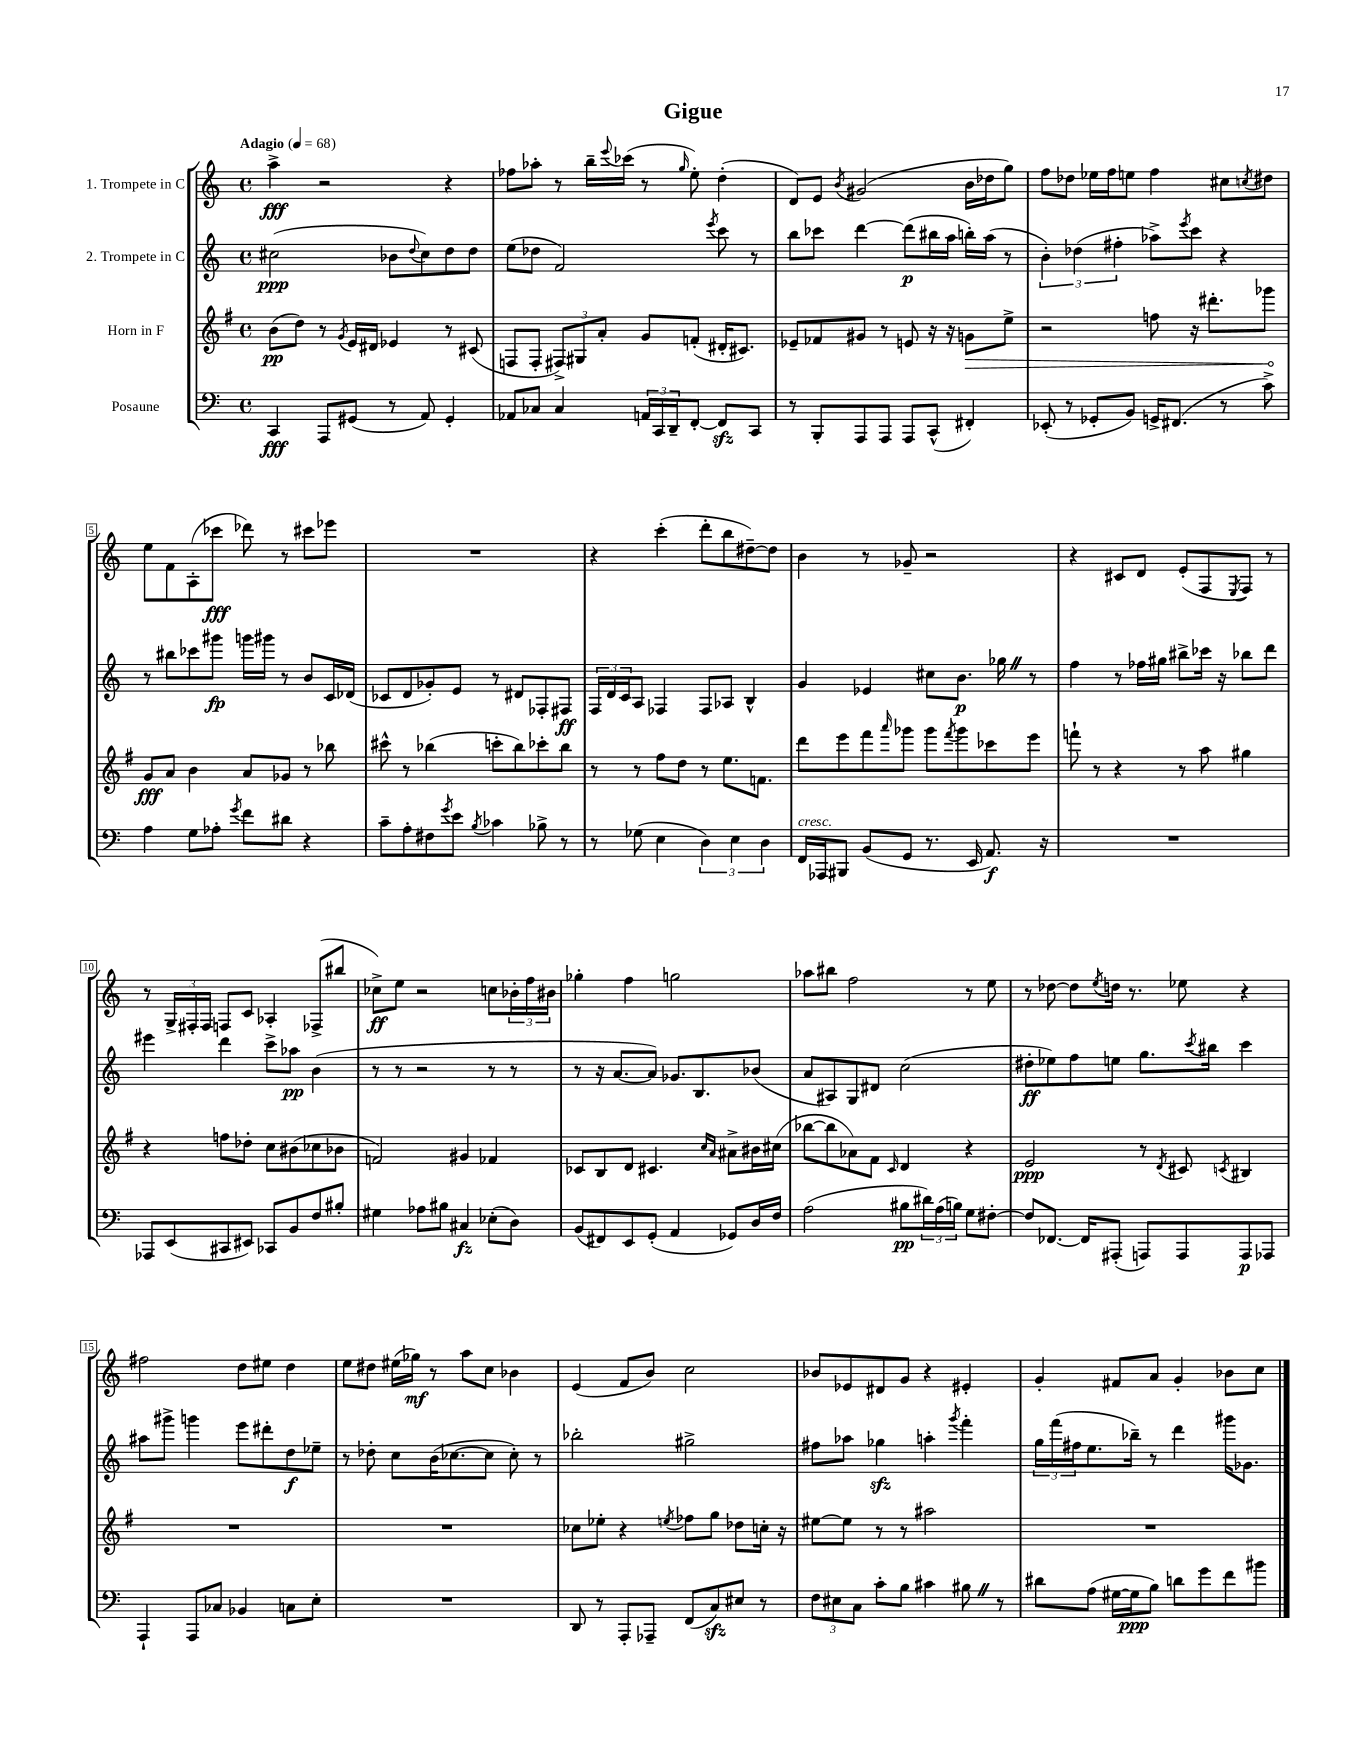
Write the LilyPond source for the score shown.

\header { title = "Gigue" }
<<
\new StaffGroup <<
\new Staff = "s0" \with { instrumentName = "1. Trompete in C" } {
    \clef treble \key c \major \defaultTimeSignature \time 4/4 \tempo "Adagio" 4 = 68
    a''4->\fff r2 r4 |
    fes''8 aes''8-. r8 b''16-- \appoggiatura { e'''8 } ces'''16( r8 \grace { g''16 } e''8-.) d''4-.( |
    d'8) e'8 \acciaccatura { b'8 } gis'2( b'16 des''16 g''8) |
    f''8 des''8 ees''16 f''16 e''8 f''4 cis''8 \acciaccatura { c''8 } dis''8 |
    e''8 f'8 a8-.( ces'''8\fff des'''8) r8 cis'''8 ees'''8 |
    R1 |
    r4 c'''4-.( d'''8-. b''8 dis''8~--) dis''8 |
    b'4 r8 ges'8-- r2 |
    r4 cis'8 d'8 e'8-.( f8 \acciaccatura { e8 } f8) r8 |
    r8 \tuplet 3/2 { g16-> fis16-. fis16 } f8 c'8 aes4-. fes8->( bis''8 |
    ces''8->\ff) e''8 r2 c''8 \tuplet 3/2 { bes'16-. f''16 bis'16 } |
    ges''4-. f''4 g''2 |
    aes''8 bis''8 f''2 r8 e''8 |
    r8 des''8~ des''8 \acciaccatura { e''8 } d''16 r8. ees''8 r4 |
    fis''2 d''8 eis''8 d''4 |
    e''8 dis''8 eis''16( ges''16\mf) r8 a''8 c''8 bes'4 |
    e'4( f'8 b'8) c''2 |
    bes'8 ees'8 dis'8 g'8 r4 eis'4-. |
    g'4-. fis'8 a'8 g'4-. bes'8 c''8 \bar "|." |
}
\new Staff = "s1" \with { instrumentName = "2. Trompete in C" } {
    \clef treble \key c \major \defaultTimeSignature \time 4/4
    cis''2\ppp( bes'8 \appoggiatura { d''8 } cis''8) d''8 d''8 |
    e''8( des''8 f'2) \acciaccatura { e'''8 } c'''8 r8 |
    b''8 ces'''8 d'''4~ d'''8\p( bis''16 a''16 b''16-.) a''16( r8 |
    \tuplet 3/2 { b'4-.) des''4( fis''4-. } aes''8->) \acciaccatura { e'''8 } c'''8 r4 |
    r8 bis''8 ces'''8 gis'''8\fp g'''16 gis'''16 r8 b'8 c'16 des'16( |
    ces'8 d'8 ges'8-.) e'8 r8 dis'8 fes8-. fis8\ff |
    \tuplet 3/2 { f16 d'16 c'16 } a8 fes4 fes8 aes8 b4-^ |
    g'4 ees'4 cis''8 b'8.\p ges''16 \once \override BreathingSign.text = \markup { \musicglyph "scripts.caesura.straight" } \breathe r8 |
    f''4 r8 fes''16 gis''16 bis''8-> ces'''16 r16 bes''8 d'''8 |
    eis'''4 d'''4 c'''8-> aes''8\pp b'4( |
    r8 r8 r2 r8 r8 |
    r8 r16 a'8.~ a'8) ges'8. b8. bes'8( |
    a'8 ais8) g8 dis'8 c''2( |
    dis''8-.\ff ees''8) f''8 e''8 g''8. \acciaccatura { c'''8 } bis''16 c'''4 |
    ais''8 gis'''8-> g'''4 e'''8 dis'''8-. d''8\f ees''8-- |
    r8 des''8-. c''8 b'16( ces''8.~ ces''8 ces''8-.) r8 |
    bes''2-. gis''2-> |
    fis''8 aes''8 ges''4\sfz a''4-. \acciaccatura { g'''8 } f'''4-. |
    \tuplet 3/2 { g''16 f'''16( fis''16 } e''8. bes''16--) r8 d'''4 gis'''16 ges'8. \bar "|." |
}
\new Staff = "s2" \with { instrumentName = "Horn in F" } {
    \clef treble \key g \major \defaultTimeSignature \time 4/4
    b'8\pp( d''8) r8 \acciaccatura { g'8 } e'16 dis'16 ees'4 r8 cis'8( |
    f8 f8-. \tuplet 3/2 { fis8->) gis8 a'8-. } g'8 f'8-.( dis'16-. cis'8.) |
    ees'8-- fes'8 gis'8 r8 e'8 r16 r16 \once \override Hairpin.circled-tip = ##t g'8\> e''8-> |
    r2 f''8 r16 dis'''8.-. ges'''8\! |
    g'8\fff a'8 b'4 a'8 ges'8 r8 bes''8 |
    cis'''8-^ r8 bes''4( c'''8-. bes''8) ces'''8-. bes''8 |
    r8 r8 fis''8 d''8 r8 e''8. f'8. |
    d'''8 e'''8 fis'''8 \grace { a'''16 } ges'''8 ges'''8 \acciaccatura { fis'''8 } ges'''8 ces'''8 e'''8 |
    f'''8-! r8 r4 r8 a''8 gis''4 |
    r4 f''8 des''8-. c''8 bis'8( ces''8 bes'8 |
    f'2) gis'4 fes'4 |
    ces'8 b8 d'8 cis'4. \grace { c''16 a'16 } ais'8-> bis'16 cis''16( |
    bes''8~ bes''8 aes'8) fis'8 \grace { c'16 } d'4 r4 |
    e'2\ppp r8 \acciaccatura { d'8 } cis'8 \acciaccatura { c'8 } bis4 |
    R1 |
    R1 |
    ces''8 ees''8-. r4 \acciaccatura { e''8 } fes''8 g''8 des''8 c''16-. r16 |
    eis''8~ eis''8 r8 r8 ais''2 |
    R1 \bar "|." |
}
\new Staff = "s3" \with { instrumentName = "Posaune" } {
    \clef bass \key c \major \defaultTimeSignature \time 4/4
    c,4\fff a,,8 gis,8( r8 a,8) gis,4-. |
    aes,8 ces8 ces4 \tuplet 3/2 { a,16 c,16 d,16-- } f,8~-. f,8\sfz c,8 |
    r8 b,,8-. a,,8 a,,8 a,,8 c,8-^( fis,4-.) |
    ees,8-.( r8 ges,8-. b,8) g,16-> fis,8.( r8 c'8->) |
    a4 g8 aes8-. \acciaccatura { g'8 } f'8 dis'8 r4 |
    c'8-- a8-. fis8 \acciaccatura { g'8 } e'8 \acciaccatura { b8 } ces'4 bes8-> r8 |
    r8 ges8( e4 \tuplet 3/2 { d4) e4 d4 } |
    f,16^\markup { \italic "cresc." } aes,,16 bis,,8 b,8( g,8 r8. e,16 a,8.\f) r16 |
    R1 |
    aes,,8 e,8( cis,8 eis,8) ces,8 b,8 f8 bis8-. |
    gis4 aes8 bis8 cis4\fz ees8-.( d8) |
    b,8( fis,8) e,8 g,8-.( a,4 ges,8) d16 f16 |
    a2( bis8\pp \tuplet 3/2 { dis'16) a16( b16) } g8 fis8~-. |
    fis8 fes,8.~ fes,16 ais,,8-.( a,,8) a,,8 a,,8\p aes,,8 |
    a,,4-! a,,8 ces8 bes,4 c8 e8-. |
    R1 |
    d,8 r8 a,,8-. aes,,8-- f,8( c8\sfz) eis8 r8 |
    \tuplet 3/2 { f8 eis8 c8 } c'8-. b8 cis'4 bis8 \once \override BreathingSign.text = \markup { \musicglyph "scripts.caesura.straight" } \breathe r8 |
    dis'8 a8( gis16~ gis16\ppp b8) d'8 g'8 f'8 bis'8 \bar "|." |
}
>>
>>
\layout { \context { \Score \override BarNumber.stencil = #(make-stencil-boxer 0.1 0.3 ly:text-interface::print) } }
